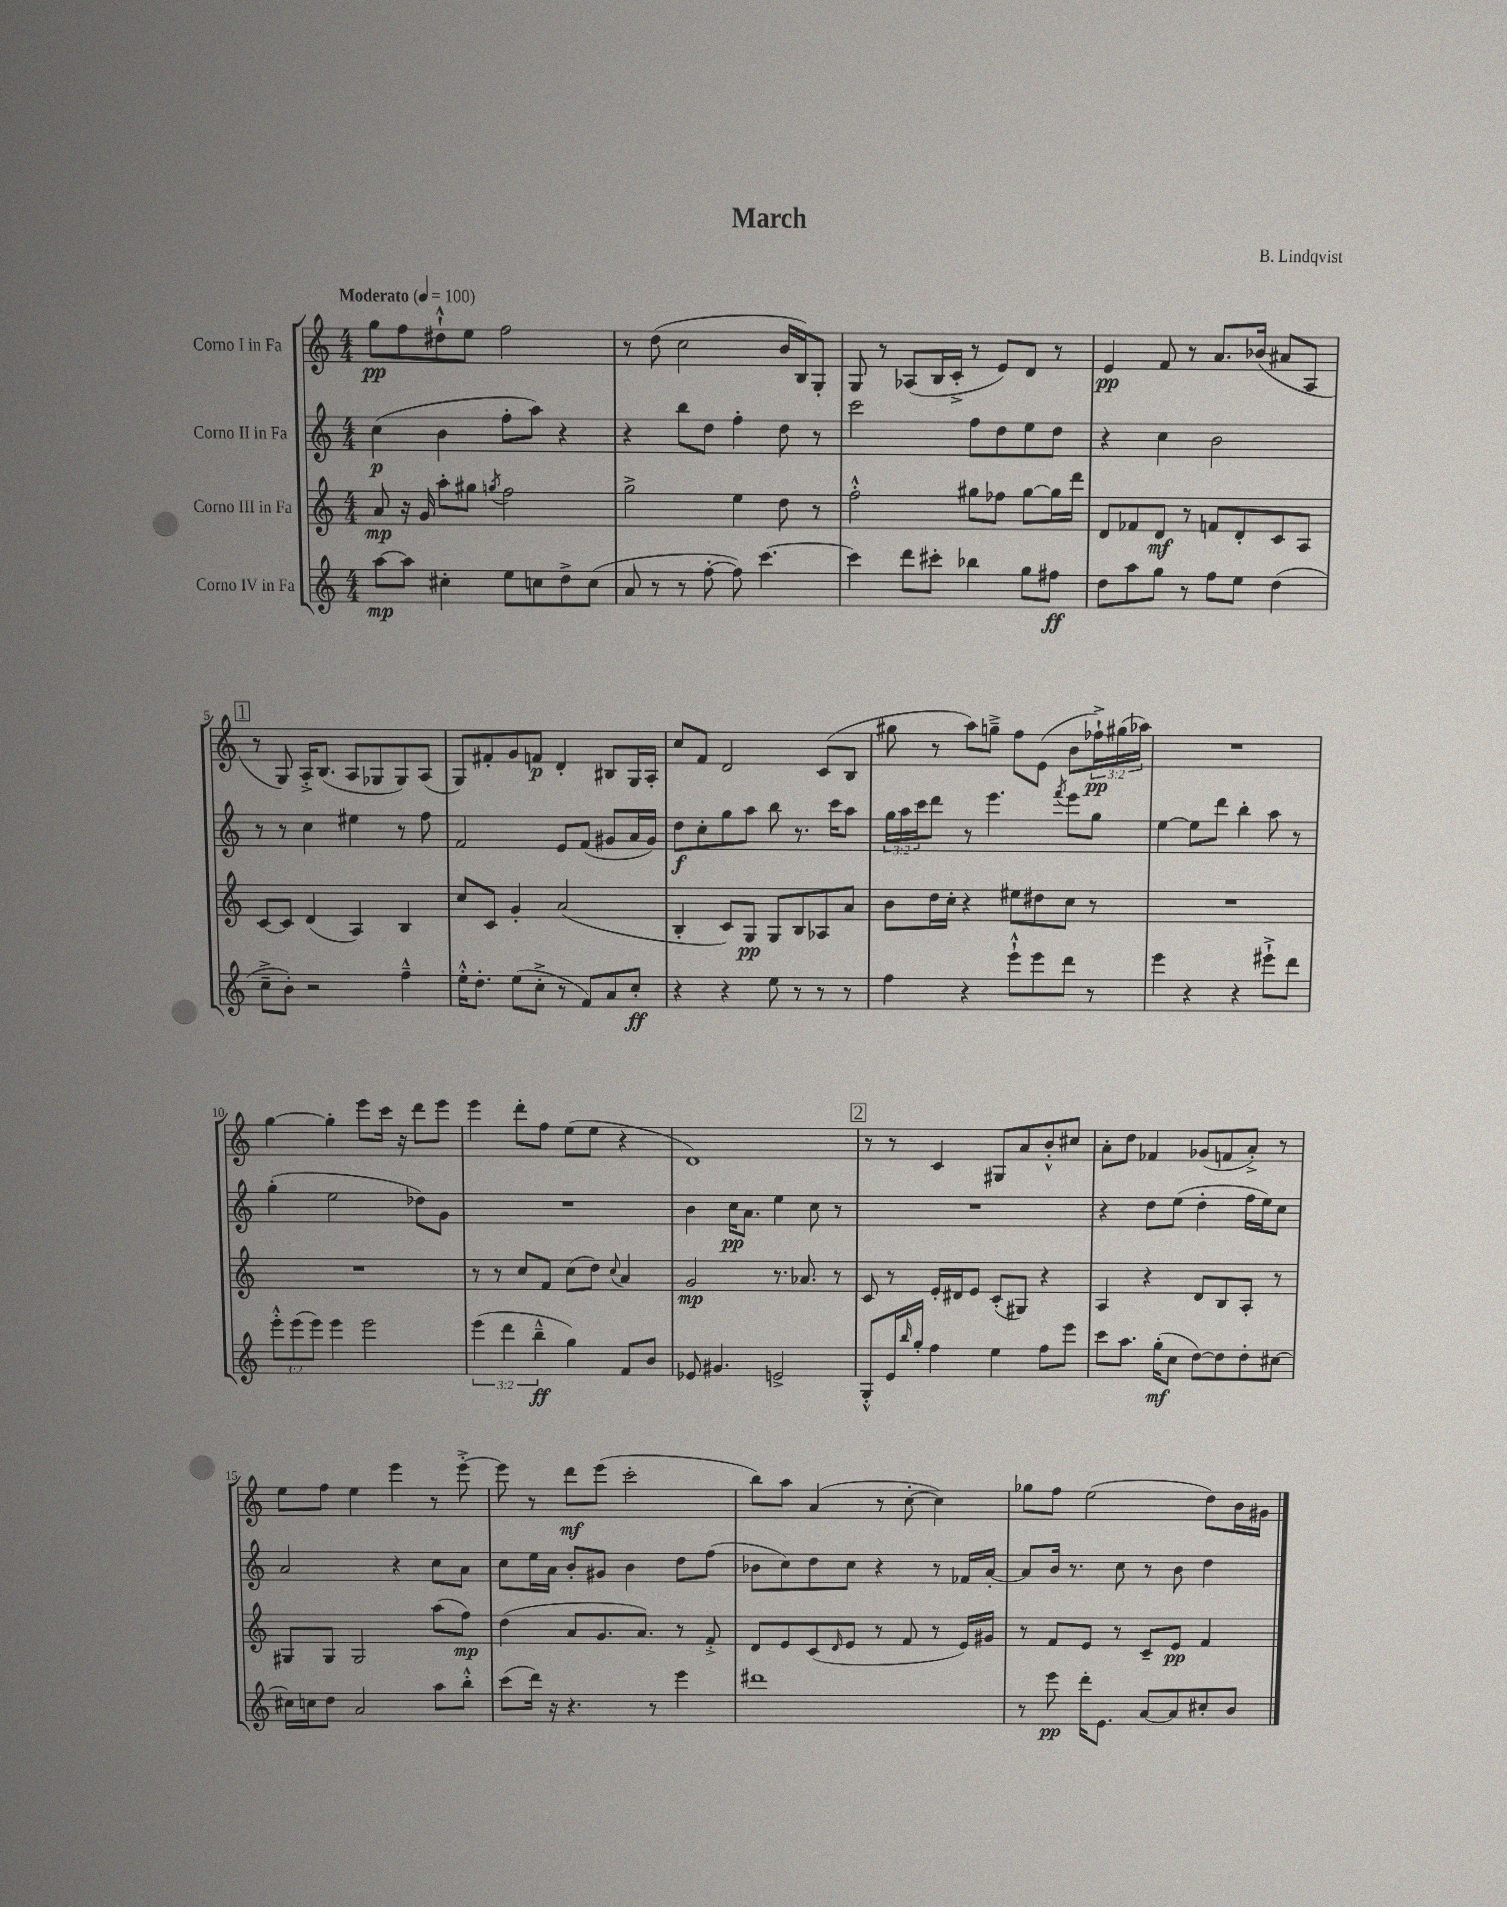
\header { title = "March" composer = "B. Lindqvist" }
<<
\new StaffGroup <<
\new Staff = "s0" \with { instrumentName = "Corno I in Fa" } {
    \clef treble \key c \major \numericTimeSignature \time 4/4 \override Staff.TupletNumber.text = #tuplet-number::calc-fraction-text \tempo "Moderato" 4 = 100
    g''8\pp f''8 dis''8-!-^ e''8 f''2 |
    r8 d''8( c''2 b'16 b16) g8-. |
    g8 r8 aes8( b16 c'16-.-> r8 e'8) d'8 r8 |
    e'4\pp f'8 r8 a'8. bes'16( ais'8 a8 |
    \mark \markup { \box "1" } r8 g8) a16-.-> b8.( a8 ges8 ges8) a8( |
    g8) fis'8-. g'8 f'8\p d'4-. bis8 g16 a16-. |
    c''8 f'8 d'2 c'8( b8 |
    gis''8 r8 a''8) g''8---> f''8 e'8( b'8 \tuplet 3/2 { fes''16-!->\pp) gis''16( aes''16) } |
    R1 |
    g''4~ g''4-. e'''8 c'''16 r16 d'''8 e'''8 |
    e'''4 d'''8-. f''8 e''8( e''8 r4 |
    d'1) |
    \mark \markup { \box "2" } r8 r8 c'4 gis8 a'8 b'8-.-^ cis''8 |
    a'8-. d''8 fes'4 ges'8( f'8 a'8-.->) r8 |
    e''8 f''8 e''4 e'''4 r8 e'''8~-.-> |
    e'''8 r8 d'''8\mf e'''8( c'''2-. |
    b''8) a''8 a'4( r8 c''8~-. c''4) |
    ges''8 f''8 e''2( d''8) b'16 gis'16 \bar "|." |
}
\new Staff = "s1" \with { instrumentName = "Corno II in Fa" } {
    \clef treble \key c \major \numericTimeSignature \time 4/4 \override Staff.TupletNumber.text = #tuplet-number::calc-fraction-text
    c''4\p( b'4 f''8-. a''8) r4 |
    r4 b''8 d''8 f''4-. d''8 r8 |
    c'''2 f''8 d''8 e''8 d''8 |
    r4 c''4 b'2 |
    \mark \markup { \box "1" } r8 r8 c''4 eis''4 r8 f''8 |
    f'2 e'8 f'8( gis'8 a'16 gis'16) |
    d''8\f c''8-. g''8 a''8 b''8 r8. c'''16 a''8 |
    \tuplet 3/2 { g''16 a''16 c'''16 } d'''8 r8 e'''4. \acciaccatura { f'''8 } e'''8 g''8 |
    e''4~ e''8 d'''8 b''4-. a''8 r8 |
    g''4-.( e''2 des''8) g'8 |
    R1 |
    b'4 c''16\pp a'8. e''4 c''8 r8 |
    \mark \markup { \box "2" } R1 |
    r4 d''8 e''8( d''4-. f''16 e''16) c''8 |
    a'2 r4 c''8 a'8 |
    c''8 e''16 a'16 b'8-. gis'8 b'4 d''8 f''8( |
    bes'8 c''8) d''8 c''8 r4 r8 fes'16 a'16~-. |
    a'8 b'16 r8. c''8 r8 b'8 d''4 \bar "|." |
}
\new Staff = "s2" \with { instrumentName = "Corno III in Fa" } {
    \clef treble \key c \major \numericTimeSignature \time 4/4
    a'8\mp r16 g'16 a''8-. gis''8 \acciaccatura { g''8 } f''2 |
    g''2-> e''4 d''8 r8 |
    f''2-.-^ gis''8 fes''8 gis''8~ gis''16 d'''16 |
    d'8 fes'8 d'8\mf r8 f'8 d'8-. c'8 a8 |
    \mark \markup { \box "1" } c'8~ c'8 d'4( a4) b4 |
    c''8 c'8 g'4-. a'2( |
    b4-. c'8) g8\pp g8 b8 aes8 a'8 |
    b'8 d''16 c''16-. r4 eis''8 dis''8 c''8 r8 |
    R1 |
    R1 |
    r8 r8 c''8 f'8 c''8( d''8) \appoggiatura { c''8 } a'4 |
    g'2\mp r8. aes'8. r8 |
    \mark \markup { \box "2" } c'8 r8 e'16-. dis'16 e'8 c'8-.( gis8) r4 |
    a4 r4 d'8 b8 a8-. r8 |
    gis8 gis8 gis2 a''8( f''8\mp) |
    d''4( a'8 g'8. a'8.) r8 f'8-.-> |
    d'8 e'8 c'8( \grace { d'16 } e'8 r8 f'8 r8 e'16) gis'16 |
    r8 f'8 e'8 r8 c'8-- e'8\pp f'4 \bar "|." |
}
\new Staff = "s3" \with { instrumentName = "Corno IV in Fa" } {
    \clef treble \key c \major \numericTimeSignature \time 4/4 \override Staff.TupletNumber.text = #tuplet-number::calc-fraction-text
    a''8~\mp a''8 cis''4-. e''8 c''8 d''8-> c''8( |
    a'8 r8 r8 f''8~-. f''8) c'''4.~ |
    c'''4 d'''8 cis'''8-. bes''4 g''8 fis''8\ff |
    d''8 a''8 g''8 r8 f''8 e''8 d''4( |
    \mark \markup { \box "1" } c''8---> b'8-.) r2 f''4---^ |
    e''16-.-^ d''8.-. e''8( c''8-.-> r8 f'8) a'8 c''8-.\ff |
    r4 r4 e''8 r8 r8 r8 |
    f''4 r4 e'''8-!-^ e'''8 d'''8 r8 |
    e'''4 r4 r4 eis'''8-!-> d'''8 |
    \tuplet 3/2 { e'''8-.-^ e'''8( e'''8) } e'''4 e'''2 |
    \tuplet 3/2 { e'''4( d'''4 b''4---^\ff } g''4) f'8 b'8 |
    ees'8 gis'4. e'2-> |
    \mark \markup { \box "2" } g8-.-^ e'16 \grace { b''16 } g''16-. f''4 e''4 f''8 e'''8 |
    c'''8 a''8. g''16-.\mf( c''8 d''8~) d''8 d''8-. cis''8~ |
    cis''16 c''16 d''8 a'2 a''8 b''8-.-^ |
    c'''8( d'''16) r16 r4. r8 e'''4 |
    dis'''1 |
    r8 e'''8\pp d'''16-. e'8. a'8~ a'8 cis''8-. b'8 \bar "|." |
}
>>
>>
